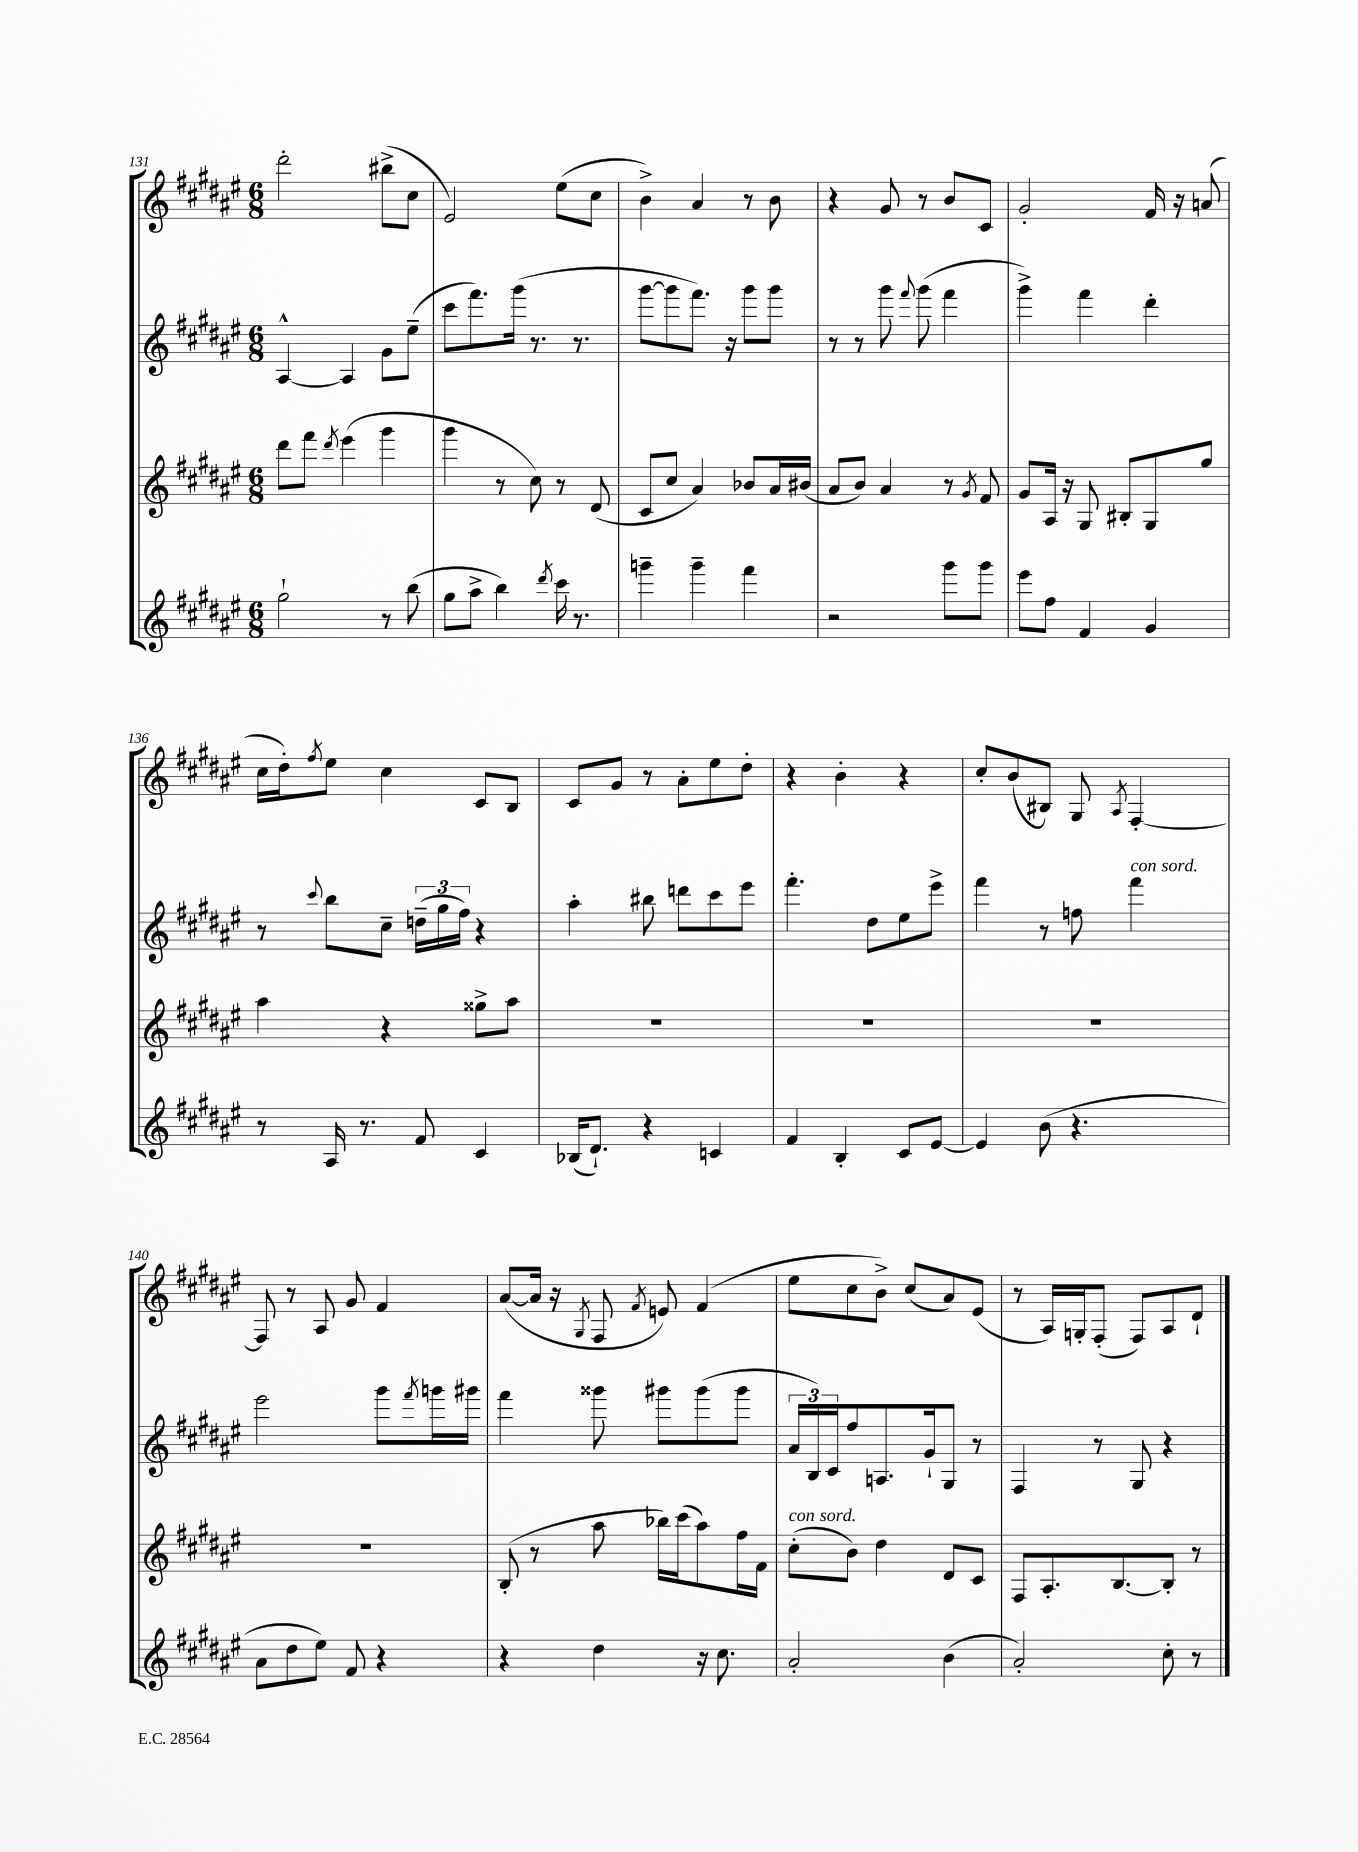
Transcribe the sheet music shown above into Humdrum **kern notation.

**kern	**kern	**kern	**kern
*staff4	*staff3	*staff2	*staff1
*clefG2	*clefG2	*clefG2	*clefG2
*k[f#c#g#d#a#e#]	*k[f#c#g#d#a#e#]	*k[f#c#g#d#a#e#]	*k[f#c#g#d#a#e#]
*M6/8	*M6/8	*M6/8	*M6/8
2gg#`	8ddd#	[4A#^^	2ddd#'
.	8fff#	.	.
.	8qddd#	.	.
.	(4eee#	4A#]	.
8r	4ggg#	8g#	(8bb#^
(8bb	.	(8ee#~	8cc#
=	=	=	=
8gg#	4ggg#	8ccc#	2e#)
8aa#^	.	8.fff#)	.
4bb)	8r	.	.
.	.	(16ggg#	.
.	8cc#)	8.r	.
8qddd#	.	.	.
16ccc#	8r	.	(8ee#
8.r	.	8.r	.
.	(8d#	.	8cc#
=	=	=	=
4ggg~	8c#	[8ggg#	4b^)
.	8cc#	8ggg#]	.
4ggg~	4a#)	8.fff#)	4a#
.	.	16r	.
4fff#	8b-	8ggg#	8r
.	16a#	8ggg#	8b
.	(16b#	.	.
=	=	=	=
2r	8a#	8r	4r
.	8b)	8r	.
.	4a#	8ggg#	8g#
.	.	8qqfff#	.
.	.	(8ggg#	8r
8ggg#	8r	4fff#	8b
.	8qg#	.	.
8ggg#	8f#	.	8c#
=	=	=	=
8eee#	8g#	4ggg#^)	2g#'
8ff#	16A#	.	.
.	16r	.	.
4f#	8G#	4fff#	.
.	8B#'	.	.
4g#	8G#	4ddd#'	16f#
.	.	.	16r
.	8gg#	.	(8a
=	=	=	=
8r	4aa#	8r	16cc#
.	.	.	16dd#')
.	.	8qqccc#	8qff#
16A#	.	8bb	8ee#
8.r	.	.	.
.	4r	8cc#~	4cc#
8f#	.	(24dd~	.
.	.	24gg#	.
.	.	24ff#)	.
4c#	8gg##^	4r	8c#
.	8aa#	.	8B
=	=	=	=
(16B-	2.r	4aa#'	8c#
8.d#`)	.	.	.
.	.	.	8g#
4r	.	8bb#	8r
.	.	8ddd	8a#'
4c	.	8ccc#	8ee#
.	.	8eee#	8dd#'
=	=	=	=
4f#	2.r	4.fff#'	4r
4B'	.	.	4b'
.	.	8dd#	.
8c#	.	8ee#	4r
[8e#	.	8eee#^	.
=	=	=	=
4e#]	2.r	4fff#	8cc#'
.	.	.	(8b
(8b	.	8r	8B#)
4.r	.	8ff	8G#
.	.	.	8qA#
.	.	4fff#	[4F#'
=	=	=	=
8a#	2.r	2eee#	8F#]
8dd#	.	.	8r
8ee#)	.	.	8A#
8f#	.	.	8g#
4r	.	8ggg#	4f#
.	.	8qfff#	.
.	.	16ggg	.
.	.	16ggg#	.
=	=	=	=
4r	(8B'	4fff#	([8a#
.	8r	.	16a#]
.	.	.	16r
.	.	.	8qG#
4dd#	8aa#	8ggg##	8F#
.	.	.	8qf#
.	16bb-)	8ggg#	8e)
.	(16ccc#	.	.
16r	8aa#)	(8ggg#	(4f#
8.cc#	.	.	.
.	16ff#	8ggg#	.
.	16f#	.	.
=	=	=	=
2a#'	(8cc#'	24a#	8ee#
.	.	24B)	.
.	.	24c#	.
.	8b)	8ff#	8cc#
.	4dd#	8.A	8b^)
.	.	.	(8cc#
.	.	16g#`	.
(4b	8d#	8G#	8a#)
.	8c#	8r	(8e#
=	=	=	=
2a#')	8F#	4F#	8r
.	8.A#'	.	16A#)
.	.	.	16G'
.	.	8r	(8F#'
.	[8.B	.	.
.	.	8G#	8F#)
8cc#'	8B']	4r	8A#
8r	8r	.	8d#`
==	==	==	==
*-	*-	*-	*-
